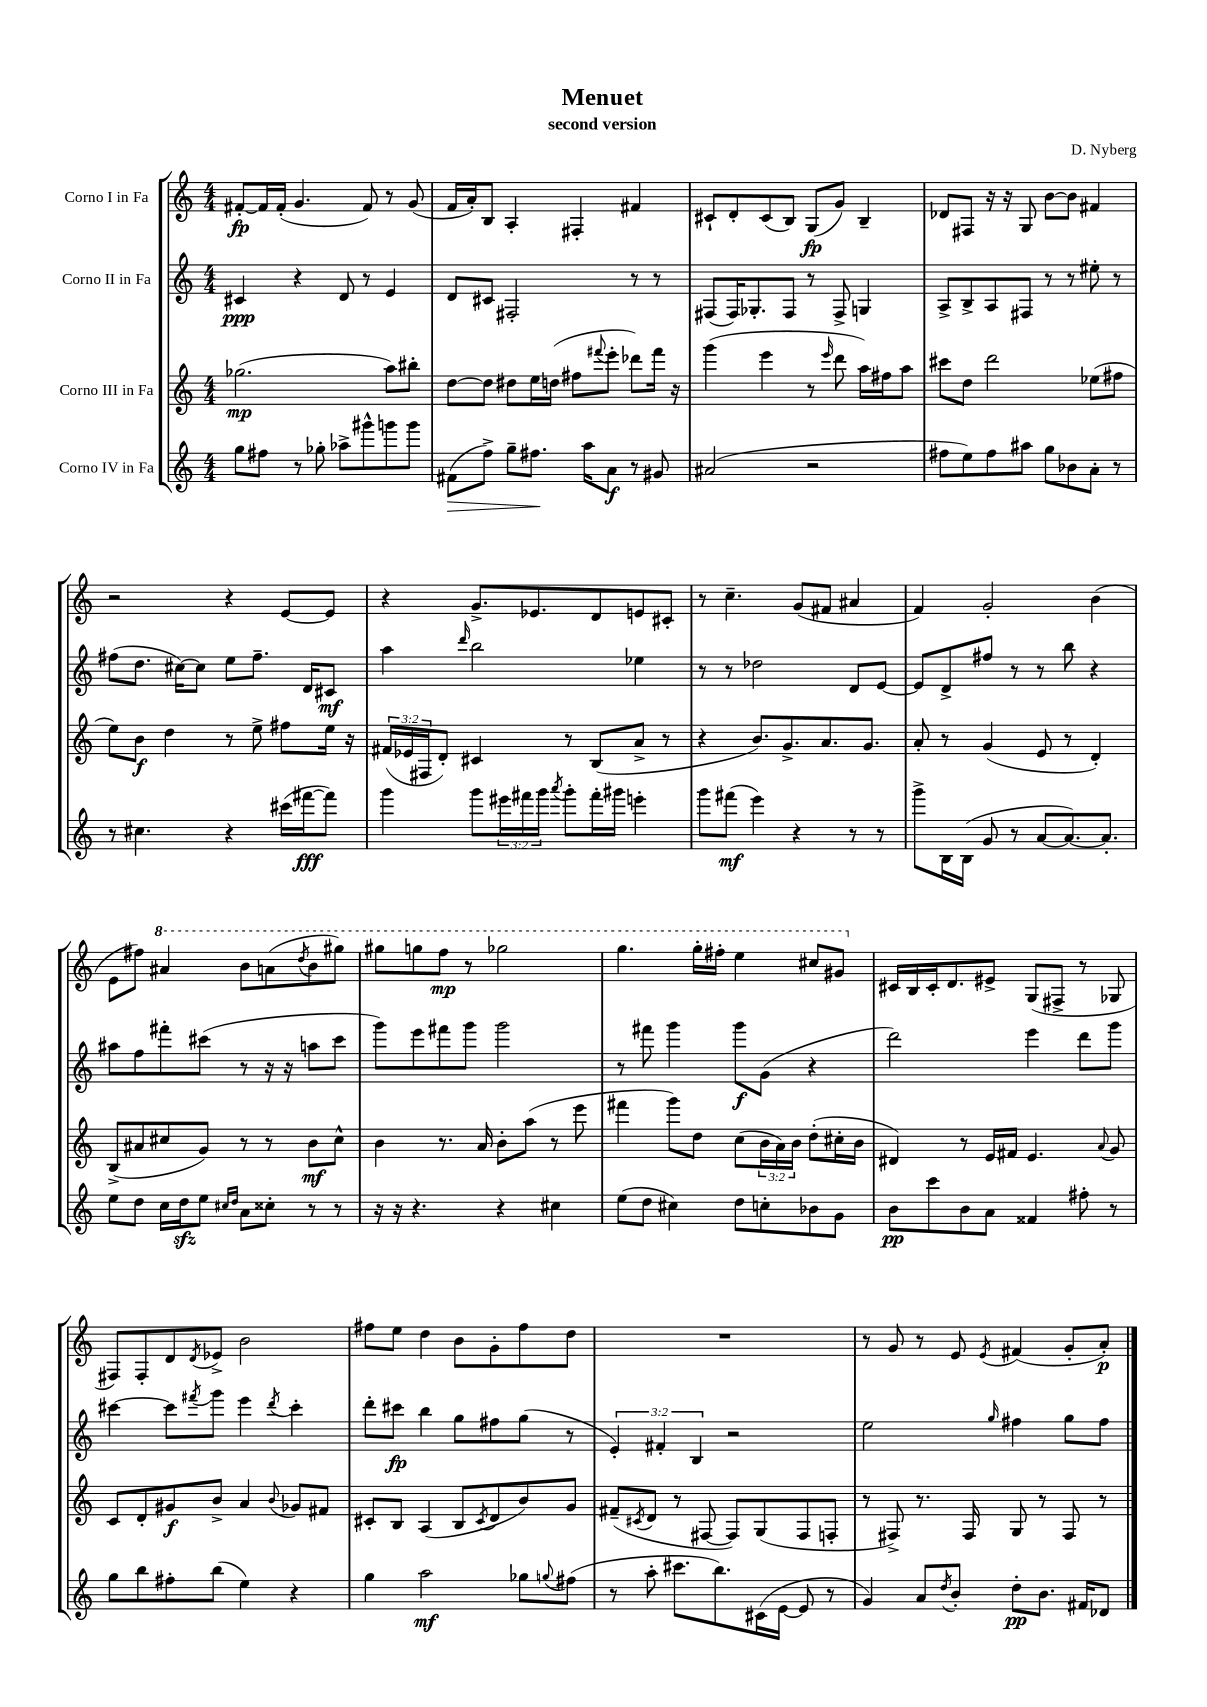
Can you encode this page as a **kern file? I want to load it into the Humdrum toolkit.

**kern	**dynam	**kern	**dynam	**kern	**dynam	**kern	**dynam
*part4	*part4	*part3	*part3	*part2	*part2	*part1	*part1
*staff4	*staff4	*staff3	*staff3	*staff2	*staff2	*staff1	*staff1
*I"Corno IV in Fa	*	*I"Corno III in Fa	*	*I"Corno II in Fa	*	*I"Corno I in Fa	*
*clefG2	*	*clefG2	*	*clefG2	*	*clefG2	*
*k[]	*	*k[]	*	*k[]	*	*k[]	*
*M4/4	*	*M4/4	*	*M4/4	*	*M4/4	*
=1	=1	=1	=1	=1	=1	=1	=1
8gg\L	.	(2.gg-X\	mp	4c#X/	ppp	[8f#X'/L	fp
8ff#X\J	.	.	.	.	.	16f#/L]	.
.	.	.	.	.	.	(16f#'/JJ	.
8r	.	.	.	4r	.	4.g/	.
8gg-X'\	.	.	.	.	.	.	.
8aa-X^\L	.	.	.	8d/	.	.	.
8ggg#X^^\	.	.	.	8r	.	8f#/)	.
8gggn\	.	8aa\L)	.	4e/	.	8r	.
8ggg\J	.	8bb#X'\J	.	.	.	(8g/	.
=2	=2	=2	=2	=2	=2	=2	=2
!	!LO:HP:b	!	!	!	!	!	!
(8f#X\L	>	[8dd\L	.	8d/L	.	16f/LL	.
.	.	.	.	.	.	16a'/J)	.
8ff^\J)	.	8dd\J]	.	8c#X/J	.	8B/J	.
8gg~\L	.	8dd#X\L	.	2F#X'/	.	4A'/	.
8.ff#X\J	.	16ee\L	.	.	.	.	.
.	.	(16ddn\JJ	.	.	.	.	.
.	.	8ff#X\L	.	.	.	4F#X'/	.
16aa\KL	]	.	.	.	.	.	.
.	.	8qqfff#X/	.	.	.	.	.
8a\J	f	8eee'\J	.	.	.	.	.
8r	.	8ddd-X\L)	.	8r	.	4f#X/	.
8g#X/	.	16fff#\Jk	.	8r	.	.	.
.	.	16r	.	.	.	.	.
=3	=3	=3	=3	=3	=3	=3	=3
(2a#X/	.	(4ggg\	.	(8F#X/L	.	8c#X`/L	.
.	.	.	.	16F#/K)	.	8d'/	.
.	.	.	.	8.G-X'/	.	.	.
.	.	4eee\	.	.	.	(8c#/	.
.	.	.	.	8F#/J	.	8B/J)	.
2r	.	8r	.	8r	.	(8G/L	fp
.	.	16qqeee/	.	.	.	.	.
.	.	8ddd\	.	8F#^/	.	8g/J)	.
.	.	16aa\LL)	.	4Gn/	.	4B~/	.
.	.	16ff#X\J	.	.	.	.	.
.	.	8aa\J	.	.	.	.	.
=4	=4	=4	=4	=4	=4	=4	=4
8ff#X\L	.	8ccc#X\L	.	8A^/L	.	8d-X/L	.
8ee\)	.	8dd\J	.	8B^/	.	8F#X/J	.
8ff#\	.	2ddd\	.	8A/	.	16r	.
.	.	.	.	.	.	16r	.
8aa#X\J	.	.	.	8F#X/J	.	8G/	.
8gg\L	.	.	.	8r	.	[8b\L	.
8b-X\	.	.	.	8r	.	8b\J]	.
8a'\J	.	(8ee-X\L	.	8ee#X'\	.	4f#X/	.
8r	.	8ff#X\J	.	8r	.	.	.
!!LO:LB:g=z
=5	=5	=5	=5	=5	=5	=5	=5
8r	.	8ee\L)	.	(8ff#X\L	.	2r	.
4.cc#X\	.	8b\J	f	8.dd\J	.	.	.
.	.	4dd\	.	.	.	.	.
.	.	.	.	[16cc#X\KL)	.	.	.
.	.	.	.	8cc#\J]	.	.	.
4r	.	8r	.	8ee\L	.	4r	.
.	.	8ee^\	.	8.ff#~\J	.	.	.
(16ccc#X\LL	.	8ff#X\L	.	.	.	[8e/L	.
[16fff#X\J	fff	.	.	16d/KL	.	.	.
8fff#\J])	.	16ee\Jk	.	8c#X/J	mf	8e/J]	.
.	.	16r	.	.	.	.	.
=6	=6	=6	=6	=6	=6	=6	=6
4ggg\	.	(24f#X/LL	.	4aa\	.	4r	.
.	.	24e-X/	.	.	.	.	.
.	.	24F#X/J	.	.	.	.	.
.	.	8d'/J)	.	.	.	.	.
.	.	.	.	16qqddd/	.	.	.
8ggg\L	.	4c#X/	.	2bb\	.	8.g^/L	.
24eee#X\L	.	.	.	.	.	.	.
24fff#X\	.	.	.	.	.	.	.
.	.	.	.	.	.	8.e-X/	.
24ggg\JJ	.	.	.	.	.	.	.
8qaaa/	.	.	.	.	.	.	.
8ggg'\L	.	8r	.	.	.	.	.
16fff#'\L	.	(8B/L	.	.	.	8d/	.
16ggg#X\JJ	.	.	.	.	.	.	.
4eeen'\	.	8a^/J	.	4ee-X\	.	8en/	.
.	.	8r	.	.	.	8c#X'/J	.
=7	=7	=7	=7	=7	=7	=7	=7
8ggg\L	.	4r	.	8r	.	8r	.
(8fff#X\J	mf	.	.	8r	.	4.cc~\	.
4eee\)	.	8.b/L)	.	2dd-X\	.	.	.
.	.	8.g^/	.	.	.	.	.
4r	.	.	.	.	.	(8g/L	.
.	.	8.a/	.	.	.	8f#X/J	.
8r	.	.	.	8d/L	.	4a#X/	.
.	.	8.g/J	.	.	.	.	.
8r	.	.	.	[8e/J	.	.	.
=8	=8	=8	=8	=8	=8	=8	=8
8ggg^\L	.	8a'/	.	8e/L]	.	4f/)	.
16B\L	.	8r	.	8d^/	.	.	.
(16B\JJ	.	.	.	.	.	.	.
8g/	.	(4g/	.	8ff#X/J	.	2g'/	.
8r	.	.	.	8r	.	.	.
[8a/L	.	8e/	.	8r	.	.	.
8.a/_)	.	8r	.	8bb\	.	.	.
.	.	4d'/)	.	4r	.	(4b\	.
8.a'/J]	.	.	.	.	.	.	.
!!LO:LB:g=z
=9	=9	=9	=9	=9	=9	=9	=9
8ee\L	.	(8B^/L	.	8aa#X\L	.	8e\L	.
8dd\J	.	8a#X/	.	8ff\	.	8ff#X\J)	.
*	*	*	*	*	*	*8va	*
16cc\LL	.	8cc#X/	.	8fff#X'\	.	4aa#X/	.
16ddzz\J	.	.	.	.	.	.	.
8ee\J	.	8g/J)	.	(8ccc#X\J	.	.	.
16qqcc#X/LL	.	.	.	.	.	.	.
16qqdd/JJ	.	.	.	.	.	.	.
8a\L	.	8r	.	8r	.	8bb\L	.
8cc##X'\J	.	8r	.	16r	.	(8aan\	.
.	.	.	.	16r	.	.	.
.	.	.	.	.	.	8qddd/	.
8r	.	8b\L	mf	8aan\L	.	8bb\	.
8r	.	8cc#^^\J	.	8ccc#\J	.	8ggg#X\J)	.
=10	=10	=10	=10	=10	=10	=10	=10
16r	.	4b\	.	8ggg\L)	.	8ggg#X\L	.
16r	.	.	.	.	.	.	.
4.r	.	.	.	8eee\	.	8gggn\	.
.	.	8.r	.	8fff#X\	.	8fff\J	mp
.	.	.	.	8ggg\J	.	8r	.
.	.	16a/	.	.	.	.	.
4r	.	8b'\L	.	2ggg\	.	2ggg-X\	.
.	.	(8aa\J	.	.	.	.	.
4cc#X\	.	8r	.	.	.	.	.
.	.	8eee\	.	.	.	.	.
=11	=11	=11	=11	=11	=11	=11	=11
(8ee\L	.	4fff#X\	.	8r	.	4.ggg\	.
8dd\J	.	.	.	8fff#X\	.	.	.
4cc#X\)	.	8ggg\L)	.	4ggg\	.	.	.
.	.	8dd\J	.	.	.	16ggg'\LL	.
.	.	.	.	.	.	16fff#X'\JJ	.
8dd\L	.	(8cc\L	.	8ggg\L	f	4eee\	.
8ccn'\	.	24b\L	.	(8g\J	.	.	.
.	.	24a\)	.	.	.	.	.
.	.	24b\JJ	.	.	.	.	.
8b-X\	.	(8dd'\L	.	4r	.	8ccc#X/L	.
8g\J	.	16cc#X'\L	.	.	.	8gg#X/J	.
.	.	16b\JJ	.	.	.	.	.
=12	=12	=12	=12	=12	=12	=12	=12
*	*	*	*	*	*	*X8va	*
8b\L	pp	4d#X/)	.	2ddd\)	.	16c#X/LL	.
.	.	.	.	.	.	16B/	.
8ccc\	.	.	.	.	.	16c#'/J	.
.	.	.	.	.	.	8.d/	.
8b\	.	8r	.	.	.	.	.
8a\J	.	16e/LL	.	.	.	8e#X^/J	.
.	.	16f#X/JJ	.	.	.	.	.
4f##X/	.	4.e/	.	4eee\	.	(8G/L	.
.	.	.	.	.	.	8F#X^/J	.
8ff#X'\	.	.	.	8ddd\L	.	8r	.
.	.	8qqa/	.	.	.	.	.
8r	.	8g/	.	8ggg\J	.	8G-X/	.
!!LO:LB:g=z
=13	=13	=13	=13	=13	=13	=13	=13
8gg\L	.	8c/L	.	[4ccc#X\	.	8F#X/L)	.
8bb\	.	8d'/	.	.	.	8F#'/	.
8ff#X'\	.	8g#X/	f	8ccc#\L]	.	8d/	.
.	.	.	.	8qfff#X/	.	8qd/	.
(8bb\J	.	8b^/J	.	8ggg\J	.	8e-X^/J	.
4ee\)	.	4a/	.	4eee\	.	2b\	.
.	.	8qqb/	.	8qddd/	.	.	.
4r	.	8g-X/L	.	4ccc#'\	.	.	.
.	.	8f#X/J	.	.	.	.	.
=14	=14	=14	=14	=14	=14	=14	=14
4gg\	.	8c#X'/L	.	8ddd'\L	.	8ff#X\L	.
.	.	8B/J	.	8ccc#X\J	fp	8ee\J	.
2aa\	mf	(4A/	.	4bb\	.	4dd\	.
.	.	8B/L	.	8gg\L	.	8b\L	.
.	.	8qc#/	.	.	.	.	.
.	.	8d/	.	8ff#X\	.	8g'\	.
8gg-X\L	.	8b/)	.	(8gg\J	.	8ff#\	.
8qqggn/	.	.	.	.	.	.	.
(8ff#X\J	.	8g/J	.	8r	.	8dd\J	.
=15	=15	=15	=15	=15	=15	=15	=15
8r	.	(8f#X~/L	.	6e'/)	.	1r	.
.	.	8qc#X/	.	.	.	.	.
8aa'\	.	8d/J	.	.	.	.	.
.	.	.	.	6f#X'/	.	.	.
8.ccc#X\L	.	8r	.	.	.	.	.
.	.	.	.	6B/	.	.	.
.	.	[8F#X/	.	.	.	.	.
8.bb\)	.	.	.	.	.	.	.
.	.	8F#/L])	.	2r	.	.	.
(16c#X\L	.	(8G/	.	.	.	.	.
[16e\JJ	.	.	.	.	.	.	.
8e/]	.	8F#/	.	.	.	.	.
8r	.	8Fn'/J	.	.	.	.	.
=16	=16	=16	=16	=16	=16	=16	=16
4g/)	.	8r	.	2ee\	.	8r	.
.	.	8F#X^/)	.	.	.	8g/	.
8a/L	.	8.r	.	.	.	8r	.
8qdd/	.	.	.	.	.	.	.
8b'/J	.	.	.	.	.	8e/	.
.	.	16F#/	.	.	.	.	.
.	.	.	.	16qqgg/	.	8qe/	.
8dd'\L	pp	8G/	.	4ff#X\	.	(4f#X/	.
8.b\J	.	8r	.	.	.	.	.
.	.	8F#/	.	8gg\L	.	8g'/L	.
16f#X/KL	.	.	.	.	.	.	.
8d-X/J	.	8r	.	8ff#\J	.	8a'/J)	p
==	==	==	==	==	==	==	==
*-	*-	*-	*-	*-	*-	*-	*-
